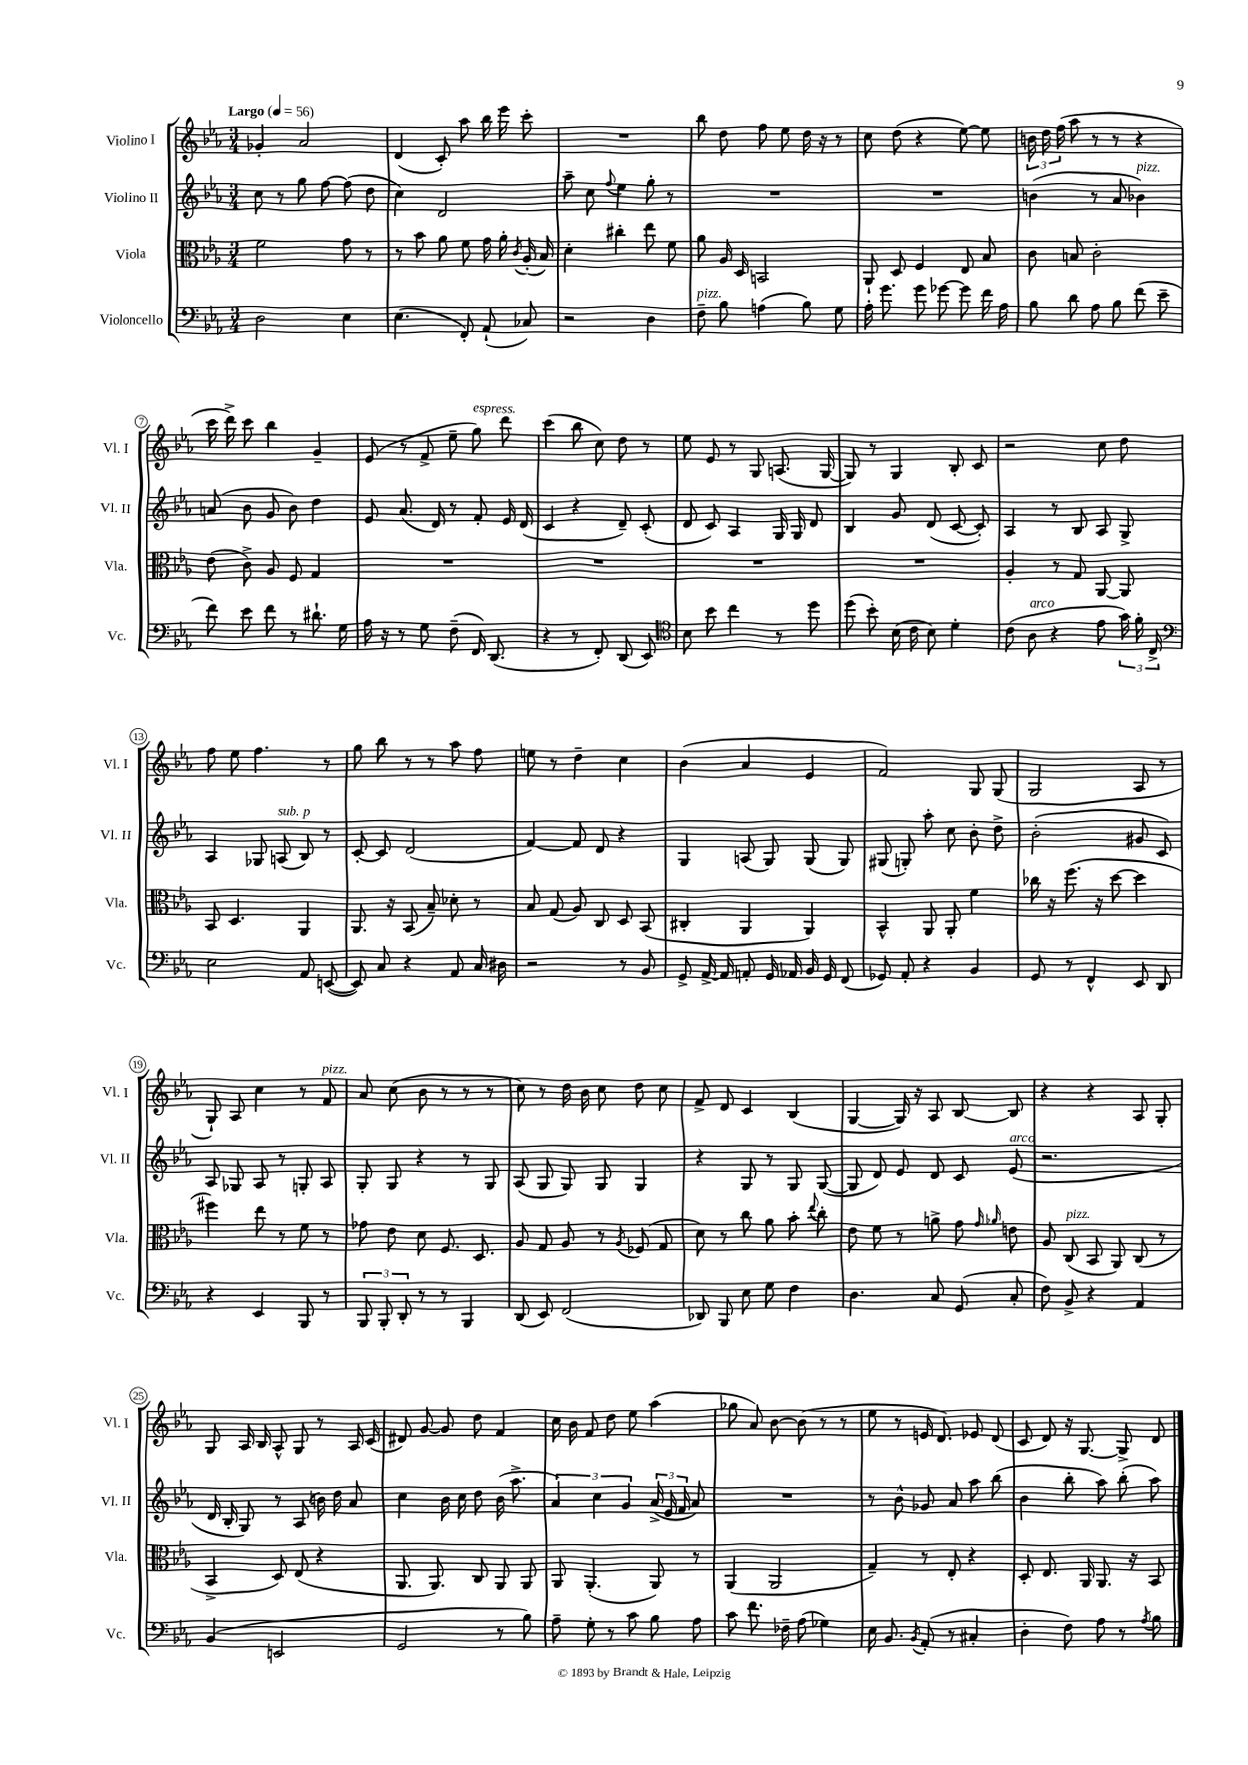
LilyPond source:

<<
\new StaffGroup <<
\new Staff = "s0" \with { instrumentName = "Violino I" shortInstrumentName = "Vl. I" } {
    \clef treble \key ees \major \numericTimeSignature \time 3/4 \tempo "Largo" 4 = 56
    \autoBeamOff ges'4-. aes'2 |
    d'4( c'8-.) aes''8 bes''16 ees'''16 c'''8-. |
    R2. |
    bes''8 d''8 f''8 ees''8 d''16 r16 r8 |
    c''8 d''8( r4 ees''8~) ees''8 |
    \tuplet 3/2 { b'16 d''16 f''16( } aes''8 r8 r8 r4 |
    c'''16 d'''16->) c'''8 bes''4 g'4-- |
    ees'8( r8 f'8-> ees''8-- g''8^\markup { \italic "espress." }) d'''8 |
    c'''4( bes''8 c''8) d''8 r8 |
    ees''8 ees'8 r8 g8 a8.( g16~ |
    g8) r8 g4 bes8-. c'8 |
    r2 c''8 d''8 |
    f''8 ees''8 f''4. r8 |
    g''8 bes''8 r8 r8 aes''8 f''8 |
    e''8 r8 d''4-- c''4 |
    bes'4( aes'4 ees'4 |
    f'2) g8 g8( |
    g2 aes8 r8 |
    g8-!) aes8 c''4 r8 f'8^\markup { \italic "pizz." } |
    aes'8 c''8( bes'8 r8 r8 r8 |
    c''8) r8 d''16 bes'16 c''8 d''8 c''8 |
    f'8-> d'8 c'4 bes4( |
    g4~ g16) r16 aes8 bes8~ bes8 |
    r4 r4 aes8 g8-. |
    g8 aes16 bes16 aes8-^ g8 r8 aes16 c'16( |
    dis'8) g'8~ g'8 d''8 f'4 |
    c''16 bes'16 f'8 d''8 ees''8 aes''4( |
    ges''8 aes'8) bes'8~ bes'8( r8 r8 |
    ees''8 r8 e'16 d'8.) ees'8 d'8( |
    c'8 d'8) r16 g8.~ g8-> d'8 \bar "|." |
}
\new Staff = "s1" \with { instrumentName = "Violino II" shortInstrumentName = "Vl. II" } {
    \clef treble \key ees \major \numericTimeSignature \time 3/4
    \autoBeamOff c''8 r8 g''8 f''8~ f''8( d''8 |
    c''4) d'2 |
    aes''8-- c''8 \appoggiatura { f''8 } ees''4 g''8-. r8 |
    R2. |
    R2. |
    b'4( r8 aes'8 bes'4^\markup { \italic "pizz." }) |
    a'8( bes'8 g'8 bes'8) d''4 |
    ees'8 aes'8.( d'16) r8 f'8-. ees'16 d'16( |
    c'4 r4 d'8--) c'8-.( |
    d'8 c'8) aes4 g16 g16 d'8 |
    bes4 g'8 d'8( c'8~ c'8-.) |
    aes4 r8 bes8 aes8 g8-> |
    aes4 ges8 a8^\markup { \italic "sub. p" }( bes8) r8 |
    c'8~-. c'8 d'2( |
    f'4~) f'8 d'8 r4 |
    g4 a8( g8) g8( g8) |
    gis8( g8-.) aes''8-. c''8 bes'8-. d''8-> |
    bes'2-.( gis'8 c'8) |
    aes8 ges8 aes8 r8 g8-. aes8 |
    g8-. g8 r4 r8 g8 |
    aes8( g8 g8) g8 g4 |
    r4 g8 r8 g8 g8~( |
    g8 d'8) ees'8 d'8 c'8 ees'8^\markup { \italic "arco" }( |
    r2. |
    d'16 bes16-. g8) r8 aes8( b'16) d''16 aes'8 |
    c''4 bes'16 c''16 d''8 bes'16( aes''8.-> |
    \tuplet 3/2 { aes'4) c''4 g'4 } \tuplet 3/2 { aes'16->( ees'16 f'16 } aes'8) |
    R2. |
    r8 bes'8-^ ges'8 aes'8 aes''8 bes''8( |
    bes'4 bes''8-. aes''8) bes''8-.( aes''8) \bar "|." |
}
\new Staff = "s2" \with { instrumentName = "Viola" shortInstrumentName = "Vla." } {
    \clef alto \key ees \major \numericTimeSignature \time 3/4
    \autoBeamOff f'2 g'8 r8 |
    r8 bes'8 aes'8 f'8 g'16 aes'16-. \acciaccatura { c'8 } aes16-.( bes16) |
    d'4-. cis''4-. ees''8 f'8 |
    aes'8 aes16 d16 b,2 |
    aes,8-! d8 f4 ees8 bes8 |
    c'8 b8 c'2-. |
    ees'8( c'8->) aes8 f8 g4 |
    R2. |
    R2. |
    R2. |
    R2. |
    aes4-. r8 g8 aes,8~ aes,8 |
    bes,8 d4. aes,4 |
    aes,8. r16 bes,8( bes8--) des'8-. r8 |
    bes8 g8( aes8) c8 d8 bes,8( |
    cis4-. aes,4 aes,4) |
    bes,4-^ aes,8 aes,8-. f'4 |
    ces''16 r16 f''8.( r16 d''8~ d''4 |
    fis''4) ees''8 r8 f'8 r8 |
    ges'8 ees'8 d'8 f8. d8. |
    aes8 g8 aes8 r8 \acciaccatura { aes8 } fes8( g8 |
    d'8) r8 c''8 aes'8 bes'8-. \appoggiatura { ees''8 } c''8-. |
    ees'8 f'8 r8 a'8-> g'8 \grace { g'16 aes'16 } e'8 |
    aes8 c8^\markup { \italic "pizz." }( bes,8 aes,8) c8( r8 |
    bes,4-> d8) ees8( r4 |
    aes,8. aes,8.) c8 aes,8 aes,8 |
    aes,8 aes,4.-.( aes,8) r8 |
    aes,4( aes,2 |
    g4--) r8 ees8-. r4 |
    d8-. ees8. aes,16 aes,8. r16 bes,8 \bar "|." |
}
\new Staff = "s3" \with { instrumentName = "Violoncello" shortInstrumentName = "Vc." } {
    \clef bass \key ees \major \numericTimeSignature \time 3/4
    \autoBeamOff d2 ees4 |
    ees4.( f,8-.) aes,8-!( ces8) |
    r2 d4 |
    f8--^\markup { \italic "pizz." } bes8 a4( bes8) g8 |
    aes16-. g'8. g'8 ges'8~ ges'8 f'16 aes16 |
    bes8 d'8 aes8 bes8 f'8( ees'8-- |
    f'8) ees'8 f'8 r8 dis'8.-! g16 |
    aes16 r16 r8 g8 f8--( f,16) d,8.( |
    r4 r8 f,8-.) d,8( ees,8) |
    \clef tenor bes8 bes'8 c''4 r8 d''8 |
    d''8( bes'8-.) bes16( c'16 bes8) d'4-. |
    c'8( aes8^\markup { \italic "arco" } r4 ees'8 \tuplet 3/2 { g'16) f'16-. c16-> } |
    \clef bass ees2 aes,8 e,8~( |
    e,8) c8 r4 aes,8 c16 dis16 |
    r2 r8 bes,8 |
    g,8-> aes,16~-> aes,16 a,8-. g,16 aes,16 bes,16 g,16 f,8( |
    ges,8) aes,8-. r4 bes,4 |
    g,8 r8 f,4-^ ees,8 d,8 |
    r4 ees,4 bes,,8 r8 |
    \tuplet 3/2 { bes,,8 bes,,8-. d,8-. } r8 r8 bes,,4 |
    d,8( ees,8) f,2( |
    des,8) bes,,8 ees8 g8 f4 |
    d4. c8 g,8( c8-. |
    f8) bes,8-> r4 aes,4 |
    bes,4( e,2 |
    g,2 r8 bes8) |
    aes8-- g8-. r8 c'8 bes8 aes8 |
    c'8 f'8. fes16-- aes8( ges4) |
    ees16 bes,8. \acciaccatura { bes,8 } aes,8-.( r8 cis4-. |
    d4-. f8) aes8 r8 \acciaccatura { aes8 } bes8 \bar "|." |
}
>>
>>
\layout { \context { \Score \override BarNumber.stencil = #(make-stencil-circler 0.1 0.3 ly:text-interface::print) } }
